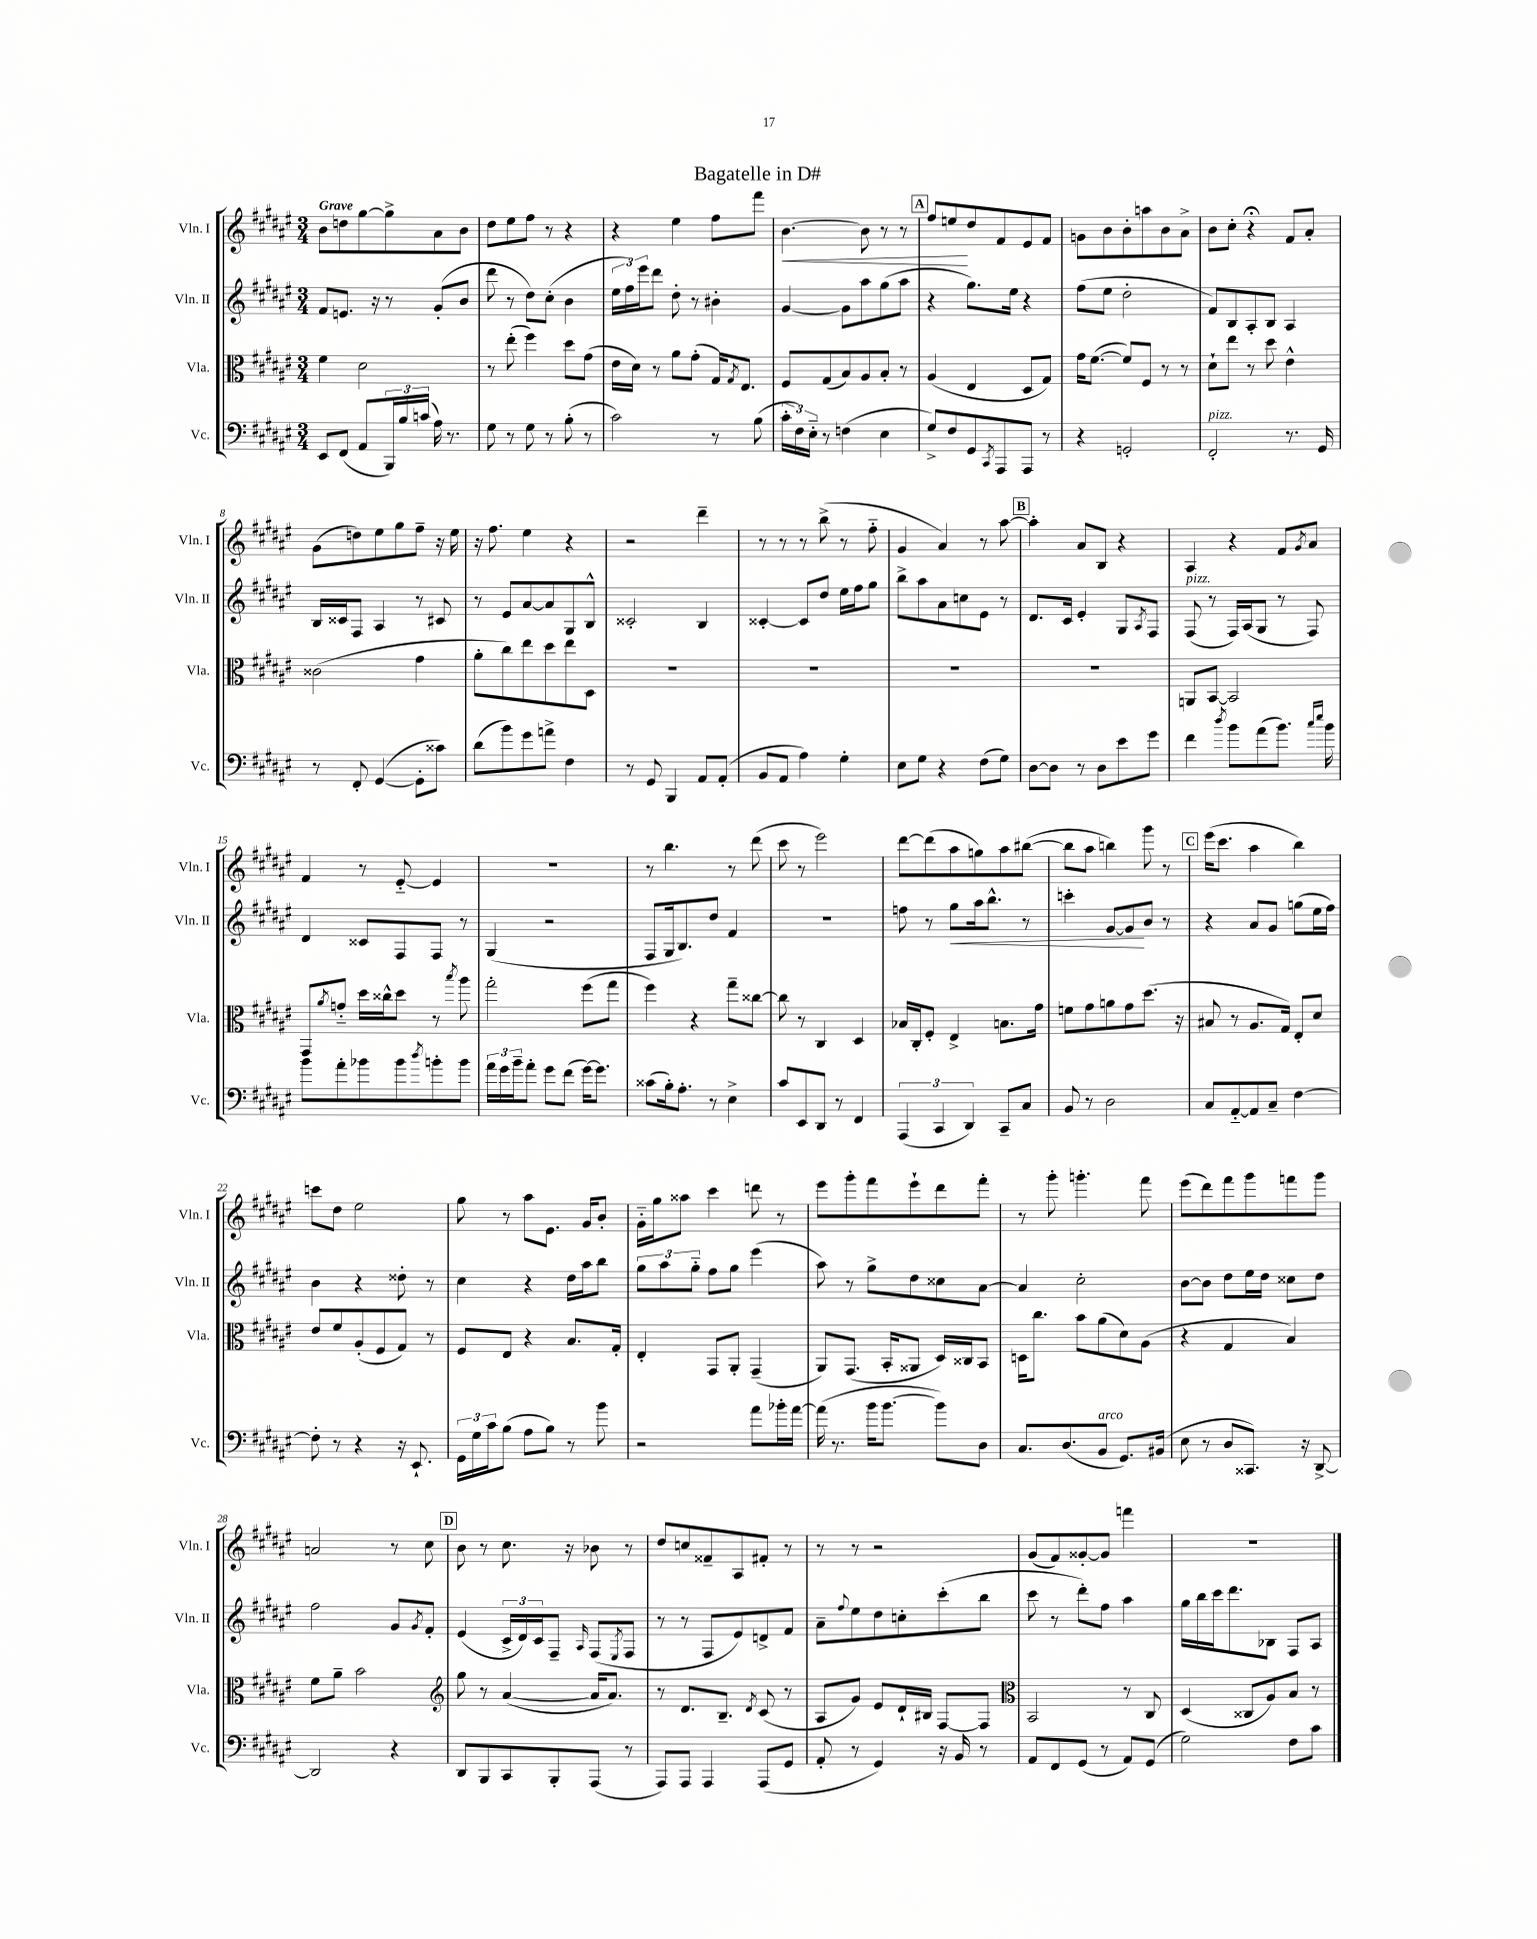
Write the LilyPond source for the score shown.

\header { title = "Bagatelle in D#" }
<<
\new StaffGroup <<
\new Staff = "s0" \with { instrumentName = "Vln. I" shortInstrumentName = "Vln. I" } {
    \clef treble \key fis \major \numericTimeSignature \time 3/4 \tempo "Grave"
    b'8 d''8 gis''8~ gis''8-> ais'8 b'8 |
    dis''8 eis''8 fis''8 r8 r4 |
    r4 eis''4 fis''8 fis'''8 |
    b'4.~\< b'8 r8 r8 |
    \mark \markup { \box "A" } fis''8 e''8\! dis''8 fis'8 eis'8 fis'8 |
    g'8 b'8 b'8-. a''8 b'8 ais'8-> |
    b'8 cis''8-. r4\fermata fis'8 ais'8-. |
    gis'8( d''8) eis''8 gis''8 fis''8-- r16 eis''16 |
    r16 fis''8. eis''4 r4 |
    r2 dis'''4-- |
    r8 r8 r8 b''8->( r8 fis''8-_ |
    gis'4 ais'4) r8 ais''8~ |
    \mark \markup { \box "B" } ais''4-. ais'8 b8 r4 |
    ais4 r4 fis'8 \acciaccatura { gis'8 } ais'8 |
    fis'4 r8 eis'8~-_ eis'4 |
    R2. |
    r8 b''4. r8 dis'''8( |
    cis'''8 r8 eis'''2) |
    dis'''8~ dis'''8( ais''8 g''8) ais''8 bis''8~( |
    bis''8 ais''8 b''4) gis'''8 r8 |
    \mark \markup { \box "C" } eis'''16( cis'''8. ais''4 b''4) |
    c'''8 dis''8 eis''2 |
    gis''8 r8 ais''8 eis'8. gis'16 b'8-. |
    gis'16-_ gis''16 aisis''8 cis'''4 d'''8 r8 |
    eis'''8 gis'''8-. fis'''8 eis'''8-! dis'''8 fis'''8-. |
    r8 gis'''8-. g'''4.-. fis'''8 |
    eis'''8( dis'''8) fis'''8 gis'''8 f'''8 gis'''8 |
    a'2 r8 cis''8 |
    \mark \markup { \box "D" } b'8 r8 cis''8. r16 bes'8 r8 |
    dis''8 c''8 fisis'8-- ais8 fis'8-. r8 |
    r8 r8 r2 |
    gis'8( fis'8) gisis'8~-. gisis'8 f'''4 |
    R2. \bar "|." |
}
\new Staff = "s1" \with { instrumentName = "Vln. II" shortInstrumentName = "Vln. II" } {
    \clef treble \key fis \major \numericTimeSignature \time 3/4
    fis'8 e'8. r16 r8 gis'8-.( b'8 |
    dis'''8 r8 dis''8) cis''8-.( b'4 |
    \tuplet 3/2 { eis''16 fis''16) eis'''16 } dis'''8 dis''8-. r8 bis'4-. |
    gis'4~ gis'8 ais''8 gis''8( ais''8 |
    \mark \markup { \box "A" } r4 gis''8.) eis''16 r4 |
    fis''8( eis''8 dis''2-. |
    fis'8) b8 ais8-. b8 ais4 |
    b16 cisis'16 fis8 ais4 r8 cis'8 |
    r8 eis'8 ais'8~ ais'8 gis8 b8-^ |
    cisis'2-. b4 |
    cisis'4~-. cisis'8 dis''8 eis''16 fis''16 gis''8 |
    b''8-> ais''8 ais'8 c''8 eis'8 r8 |
    \mark \markup { \box "B" } dis'8. cis'16 eis'4-. gis8 \acciaccatura { ais8 } fis8 |
    fis8^\markup { \italic "pizz." }( r8 fis16) ais16( gis8 r8 fis8) |
    dis'4 cisis'8 fis8 fis8 r8 |
    gis4( r2 |
    fis8 gis16 b8.) dis''8 fis'4 |
    R2. |
    f''8 r8 gis''8\< ais''16 b''8.-^ r8 |
    c'''4-. gis'8~ gis'8\! b'8 r8 |
    \mark \markup { \box "C" } r4 ais'8 gis'8 g''8( eis''16 fis''16) |
    b'4 r4 disis''8-. r8 |
    cis''4 r4 dis''16 ais''16 b''8 |
    \tuplet 3/2 { gis''8 ais''8 gis''8-_ } fis''8 gis''8 eis'''4( |
    ais''8) r8 gis''8-> dis''8 cisis''8 ais'8~ |
    ais'4 cis''2-. |
    b'8~ b'8 dis''8 eis''16 dis''16 cisis''8 dis''8 |
    fis''2 gis'8 \acciaccatura { gis'8 } fis'8-. |
    \mark \markup { \box "D" } eis'4( \tuplet 3/2 { cis'16-> dis'16) cis'16 } fis8-- \grace { ais16 } fis8( \acciaccatura { eis8 } fis8 |
    r8 r8 fis8 eis'8) d'8-> fis'8 |
    ais'8-- \appoggiatura { fis''8 } eis''8 dis''8 c''8-. cis'''8-.( b''8 |
    cis'''8 r8 dis'''8-.) fis''8 ais''4 |
    gis''16 b''16 cis'''16 dis'''8. bes8 fis8 ais8 \bar "|." |
}
\new Staff = "s2" \with { instrumentName = "Vla." shortInstrumentName = "Vla." } {
    \clef alto \key fis \major \numericTimeSignature \time 3/4
    fis'4 dis'2 |
    r8 eis''8-.( fis''4) dis''8 gis'8( |
    eis'16 dis'16) r8 ais'8 gis'8-.( gis16) \acciaccatura { gis8 } eis8. |
    fis8 gis8( b8) ais8 b8-. r8 |
    \mark \markup { \box "A" } ais4( eis4 dis8 gis8) |
    gis'16 fis'8.~( fis'8) fis8 r8 r8 |
    dis'8-! eis''8 r8 dis''8 eis'4-^ |
    cisis'2( gis'4 |
    ais'8-. cis''8) eis''8 dis''8 eis''8 dis8 |
    R2. |
    R2. |
    R2. |
    \mark \markup { \box "B" } R2. |
    a,8 b,8~ b,2 |
    gis,8 \acciaccatura { ais'8 } g'8-_ dis''16 cisis''16-^ dis''8 r8 \acciaccatura { b''8 } ais''8 |
    gis''2-. fis''8( gis''8 |
    fis''4) r4 gis''8-- cisis''8~ |
    cisis''8 r8 cis4 dis4 |
    bes16 cis16-. fis8-. eis4-> b8. gis'16 |
    f'8 gis'8 a'8 gis'8 dis''8.( r16 |
    \mark \markup { \box "C" } bis8 r8 ais8. gis16) eis8-. dis'8 |
    eis'8 fis'8 ais8-.( fis8 gis8) r8 |
    fis8 eis8 r4 b8. gis16-. |
    eis4-. gis,8 ais,8-. gis,4--( |
    ais,8) gis,8.( b,16-. aisis,8 dis16) cisis16 b,8 |
    d16 cis''8. b'8 ais'8( dis'8) ais8( |
    r4 gis4 b4) |
    fis'8 ais'8-- b'2 |
    \mark \markup { \box "D" } \clef treble gis''8 r8 ais'4~( ais'16 ais'8.) |
    r8 dis'8. b8.-- \acciaccatura { dis'8 } cis'8( r8 |
    ais8 gis'8) eis'8 dis'16-! bis16 fis8~ fis8 |
    \clef alto b,2 r8 cis8 |
    dis4( cisis8 ais8) b8 r8 \bar "|." |
}
\new Staff = "s3" \with { instrumentName = "Vc." shortInstrumentName = "Vc." } {
    \clef bass \key fis \major \numericTimeSignature \time 3/4
    eis,8 fis,8( ais,8 \tuplet 3/2 { b,,16) b16 c'16( } ais16) r8. |
    gis8 r8 gis8 r8 b8-.( r8 |
    cis'2) r8 b8( |
    \tuplet 3/2 { cis'16-. fis16) eis16-_ } r8 f4( eis4 |
    \mark \markup { \box "A" } gis8->) fis8 gis,8 \acciaccatura { cis,8 } ais,,8 ais,,8 r8 |
    r4 g,2-. |
    fis,2-.^\markup { \italic "pizz." } r8. gis,16 |
    r8 fis,8-. gis,4~( gis,8-. cisis'8) |
    dis'8( b'8) gis'8 a'8-> fis4 |
    r8 gis,8 b,,4 ais,8 ais,8-.( |
    b,8 ais,8 ais4) gis4-. |
    eis8 gis8 r4 fis8( gis8) |
    \mark \markup { \box "B" } dis8~ dis8 r8 dis8 eis'8 gis'8 |
    fis'4 \acciaccatura { dis''8 } b'8 ais'8( b'8.) \grace { cis''16 eis''16 } b'16 |
    b'8 ais'8-. bes'8 bes'8 \acciaccatura { dis''8 } b'8-. b'8 |
    \tuplet 3/2 { ais'16 gis'16 b'16-- } ais'8-. gis'8 fis'8( gis'16~) gis'8. |
    cisis'8( b16-.) ais8.-. r8 eis4-> |
    cis'8 eis,8 dis,8 r8 fis,4 |
    \tuplet 3/2 { ais,,4( cis,4 dis,4) } cis,8-- cis8 |
    b,8 r8 dis2 |
    \mark \markup { \box "C" } cis8 ais,8~-_ ais,8 cis8-- fis4~ |
    fis8-. r8 r4 r16 eis,8.-! |
    \tuplet 3/2 { gis,16 gis16 cis'16 } b8( ais8 b8) r8 b'8 |
    r2 ais'8 bes'16-. ais'16~ |
    ais'16( r8. b'16 b'8.~ b'8) dis8 |
    cis8. dis8.( b,8^\markup { \italic "arco" } gis,8.) bis,16( |
    eis8 r8 dis8 cisis,8.) r16 dis,8~-> |
    dis,2 r4 |
    \mark \markup { \box "D" } dis,8 b,,8 cis,8 b,,8-. ais,,8( r8 |
    ais,,8) ais,,8 ais,,4 ais,,8( gis,8 |
    ais,8-. r8 gis,4) r16 b,16 r8 |
    ais,8 fis,8 gis,8( r8 ais,8) gis,8( |
    gis2) fis8 cis'8 \bar "|." |
}
>>
>>
